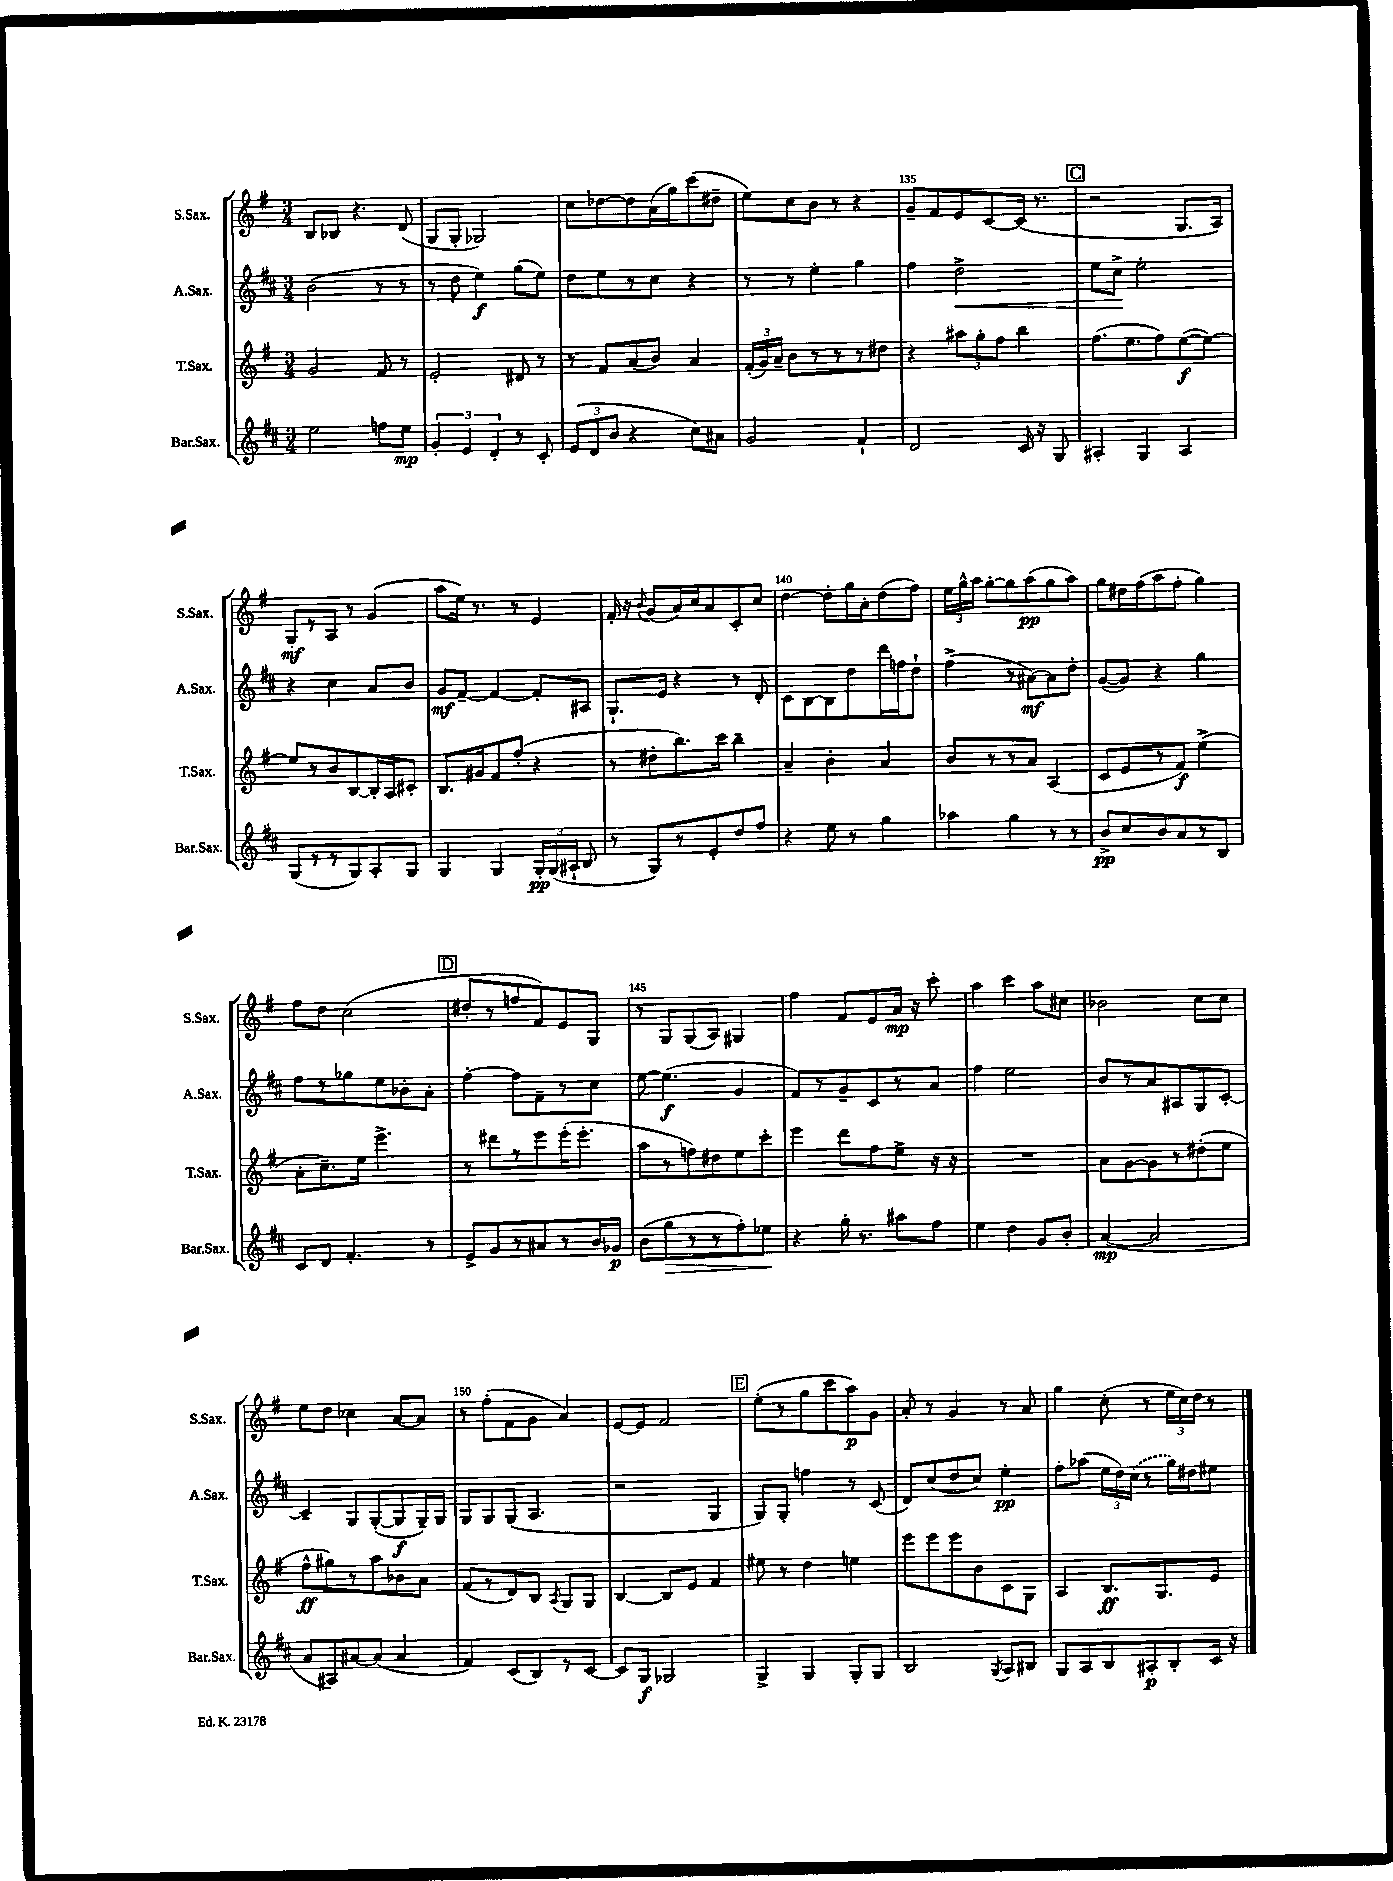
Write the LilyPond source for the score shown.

<<
\new StaffGroup <<
\new Staff = "s0" \with { instrumentName = "S.Sax." shortInstrumentName = "S.Sax." } {
    \clef treble \key g \major \numericTimeSignature \time 3/4
    \autoBeamOff b8[ bes8] r4. d'8( |
    g8[ g8]-. ges2) |
    c''8[ des''8~ des''8 a'16( g''16) c'''8( dis''8]-- |
    e''8[) c''8 b'8] r8 r4 |
    g'8[-- fis'8 e'8 c'8~ c'16]( r8. |
    \mark \markup { \box "C" } r2 g8.[ a16]) |
    g8[-.\mf r8 a8] r8 g'4( |
    a''8[ e''16]) r8. r8 e'4 |
    fis'16-. r16 \appoggiatura { b'8 } g'8[( a'16) c''16 a'8 c'8-. c''8] |
    d''4~ d''8[-. g''16 a'16-. d''8( fis''8]) |
    \tuplet 3/2 { e''16[ g''16-^ a''16] } g''8[~-. g''8 a''8\pp( g''8 a''8]) |
    g''8[ dis''16 fis''16( a''8 fis''8]-. g''4) |
    fis''8[ d''8] c''2( |
    \mark \markup { \box "D" } dis''8[-. r8 f''8 fis'8) e'8 g8] |
    r8 g8[ g8( a8]) gis4 |
    fis''4 fis'8[ e'8 a'16]\mp r16 c'''8-. |
    a''4 c'''4 a''8[ cis''8] |
    bes'2 c''8[ c''8] |
    e''8[ d''8] ces''4 a'8[~ a'8] |
    r8 fis''8[-.( fis'8 g'8] a'4) |
    e'8[~ e'8] fis'2 |
    \mark \markup { \box "E" } e''8[-.( r8 g''8 c'''8 a''8\p) g'8] |
    a'8-. r8 g'4 r8 a'8 |
    g''4 c''8-.( r8 \tuplet 3/2 { e''16[ c''16) d''16] } r8 \bar "|." |
}
\new Staff = "s1" \with { instrumentName = "A.Sax." shortInstrumentName = "A.Sax." } {
    \clef treble \key d \major \numericTimeSignature \time 3/4
    \autoBeamOff b'2( r8 r8 |
    r8 d''8 e''4\f) g''8[( e''8]) |
    d''8[ e''8 r8 cis''8] r4 |
    r8 r8 e''4-. g''4 |
    fis''4 d''2->\< |
    \mark \markup { \box "C" } e''8[ cis''8]->\! e''2-. |
    r4 cis''4 a'8[ b'8] |
    g'8[\mf fis'8]~-- fis'4~ fis'8[-. ais8] |
    g8.[-! e'16] r4 r8 d'8-. |
    cis'8[ b8~ b8 d''8 d'''16 f''16 d''8]-! |
    fis''4->( r8 ais'8[~\mf) ais'8 d''8]-. |
    g'8[~( g'8]) r4 g''4 |
    fis''8[ r8 ges''8 e''8 bes'8-. a'8]-. |
    \mark \markup { \box "D" } fis''4~-. fis''8[ fis'8-- r8 cis''8] |
    e''8~ e''4.\f( g'4 |
    fis'8[) r8 g'8-- cis'8 r8 a'8] |
    fis''4 e''2 |
    b'8[ r8 a'8 ais8 g8 cis'8]~-. |
    cis'4-- g8[ g8~-.( g8\f g16--) g16] |
    g8[ g8 g8]( a4. |
    r2 g4 |
    \mark \markup { \box "E" } g8[) g8]-. f''4 r8 cis'8( |
    d'8[) cis''8( d''8 cis''8]) e''4-.\pp |
    fis''8[-. aes''8]( \tuplet 3/2 { e''16[ d''16) \once \slurDashed cis''16]( } r8 g''16[) dis''16 eis''8] \bar "|." |
}
\new Staff = "s2" \with { instrumentName = "T.Sax." shortInstrumentName = "T.Sax." } {
    \clef treble \key g \major \numericTimeSignature \time 3/4
    \autoBeamOff g'2 fis'8 r8 |
    e'2-. dis'8 r8 |
    r8 fis'8[ a'8( b'8]) a'4 |
    \tuplet 3/2 { fis'16[-.( g'16) a'16]-- } b'8[ r8 r8 r8 dis''8] |
    r4 \tuplet 3/2 { ais''8[ g''8-. fis''8] } b''4 |
    \mark \markup { \box "C" } fis''8.[( e''8. fis''8) e''8~\f( e''8]~) |
    e''8[ r8 b'8 b8~ b16-. a16 cis'8]-. |
    b8.[ gis'16 fis'8 fis''8]-.( r4 |
    r8 dis''8[-. b''8.) c'''16] b''4-- |
    a'4-- b'4-. a'4 |
    b'8[ r8 r8 a'8] a4( |
    c'8[ e'8 r8 fis'8]\f) e''4->( |
    a'8[-. c''8.--) e''16] e'''4.-> |
    \mark \markup { \box "D" } r8 dis'''8[ r8 e'''8 e'''16-.( e'''8.]-. |
    a''8[ r8 f''8) dis''8 e''8 c'''8]-. |
    e'''4 d'''8[ fis''8 e''8]-> r16 r16 |
    R2. |
    a'8[ g'8~ g'8 r8 dis''8-.( e''8] |
    fis''8[-^\ff gis''8) r8 a''8 bes'8 a'8] |
    fis'8[( r8 d'8) b8] \acciaccatura { a8 } g8[ g8] |
    b4~ b8[ e'8] fis'4 |
    \mark \markup { \box "E" } eis''8 r8 d''4 e''4 |
    e'''8[ e'''8 e'''8 b'8 c'8 g8] |
    a4 b8.[\ff g8. e'8] \bar "|." |
}
\new Staff = "s3" \with { instrumentName = "Bar.Sax." shortInstrumentName = "Bar.Sax." } {
    \clef treble \key d \major \numericTimeSignature \time 3/4
    \autoBeamOff e''2 f''8[ e''8]\mp |
    \tuplet 3/2 { g'4-. e'4 d'4-. } r8 cis'8-. |
    \tuplet 3/2 { e'8[( d'8 b'8] } r4 cis''8[) ais'8] |
    g'2 fis'4-! |
    d'2 cis'16 r16 g8 |
    \mark \markup { \box "C" } ais4-. g4 ais4 |
    g8[( r8 r8 g8) a8-. g8] |
    g4 g4 \tuplet 3/2 { g16[-.\pp g16( ais16]-! } b8 |
    r8 g8[) r8 e'8-. d''8 fis''8] |
    r4 e''8 r8 g''4 |
    aes''4 g''4 r8 r8 |
    b'8[->\pp cis''8 b'8 a'8 r8 b8] |
    cis'8[ d'8] fis'4.-. r8 |
    \mark \markup { \box "D" } e'8[-> g'8 r8 ais'8 r8 b'16 ges'16]\p |
    b'8[( g''8\> r8 r8 fis''8-.) ees''8]\! |
    r4 g''16-. r8. ais''8[ fis''8] |
    e''4 d''4 g'8[ b'8]-. |
    a'4~\mp( a'2 |
    a'8[ ais8) ais'8~ ais'8]( ais'4 |
    fis'4) cis'8[( b8) r8 cis'8]~ |
    cis'8[ g8]\f ges2 |
    \mark \markup { \box "E" } g4-> g4 g8[-. g8] |
    b2 \acciaccatura { g8 } a8[ bis8] |
    g8[ a8 b8 ais8-.\p b8-. cis'16] r16 \bar "|." |
}
>>
>>
\layout { \context { \Score currentBarNumber = #131 \override BarNumber.break-visibility = ##(#f #t #t) barNumberVisibility = #(every-nth-bar-number-visible 5) } }
